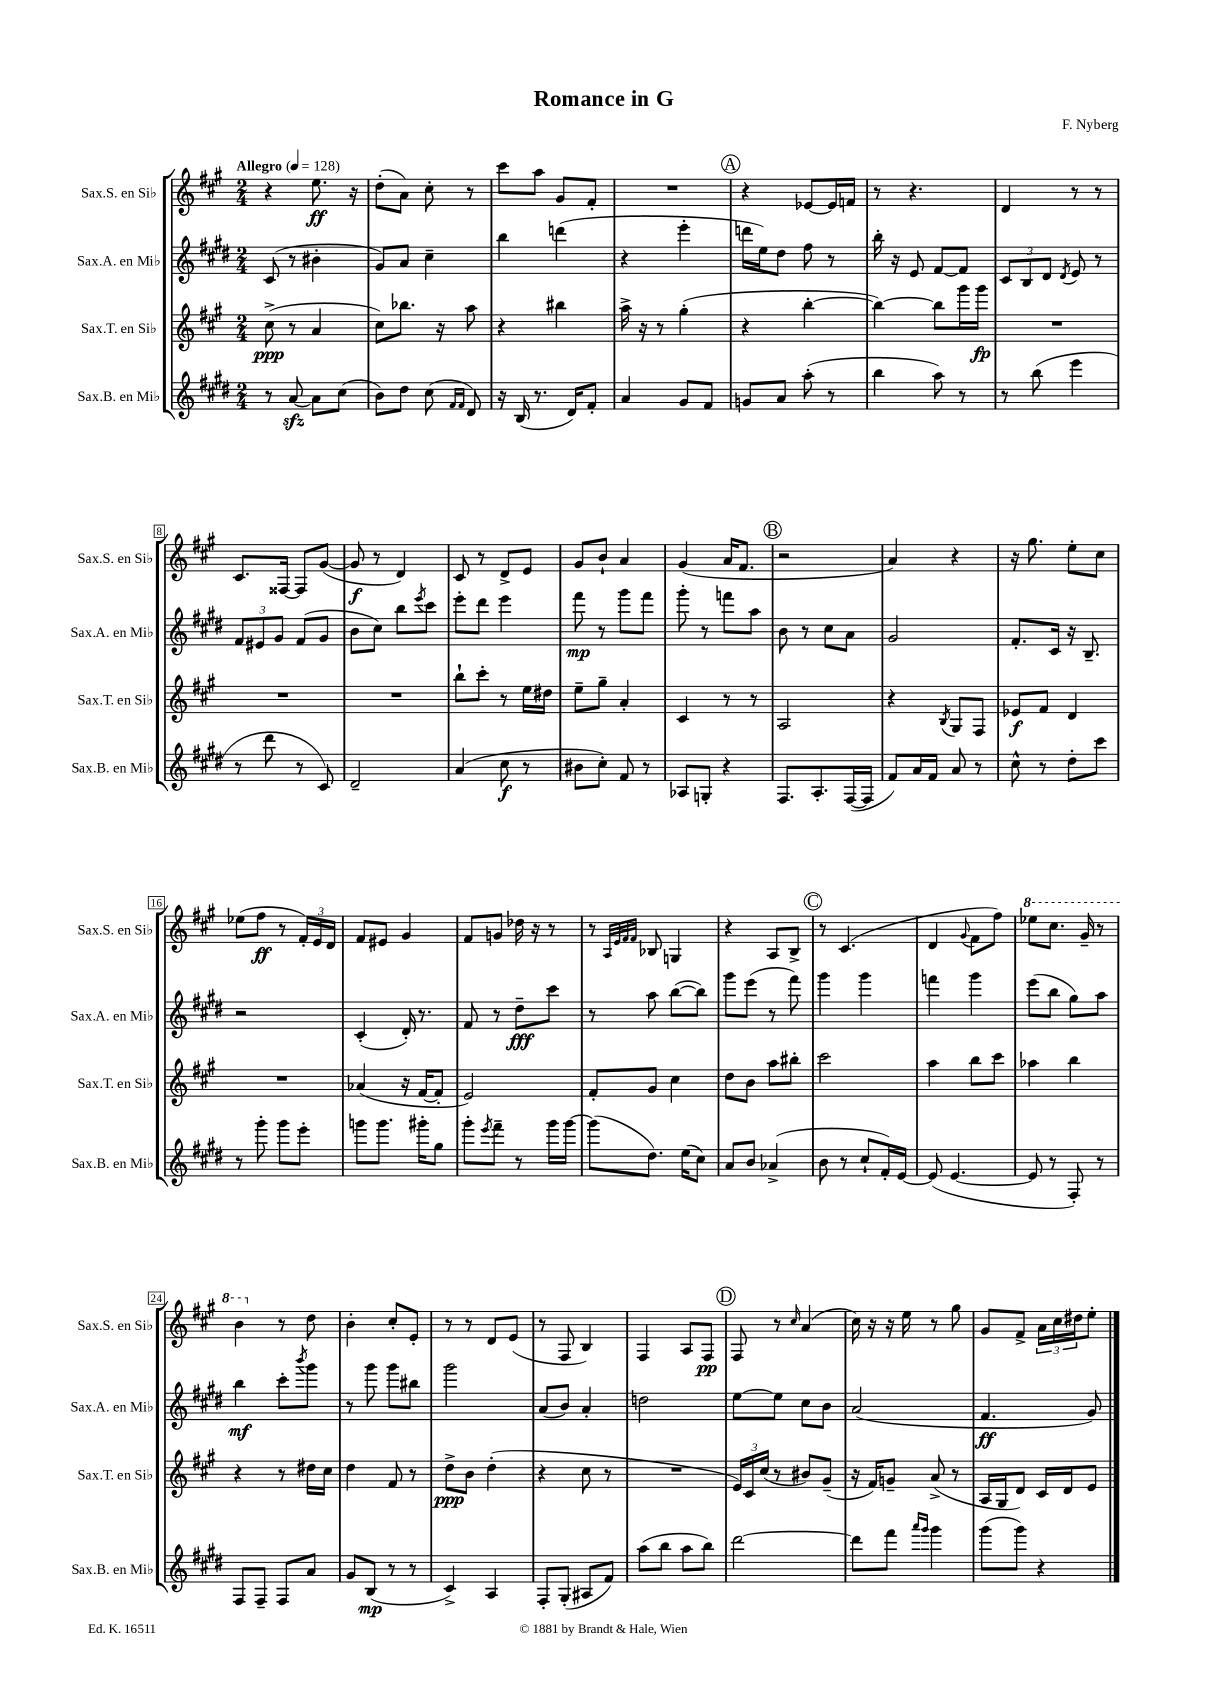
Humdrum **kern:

**kern	**kern	**kern	**kern
*staff4	*staff3	*staff2	*staff1
*clefG2	*clefG2	*clefG2	*clefG2
*k[f#c#g#d#]	*k[f#c#g#]	*k[f#c#g#d#]	*k[f#c#g#]
*M2/4	*M2/4	*M2/4	*M2/4
*MM128	*MM128	*MM128	*MM128
8r	(8cc#^	(8c#	4r
[8a	8r	8r	.
8a]	4a	4b#'	8.ee
(8cc#	.	.	.
.	.	.	16r
=	=	=	=
8b)	8cc#)	8g#)	(8dd'
8dd#	8.bb-	8a	8a)
(8cc#	.	4cc#~	8cc#'
.	16r	.	.
16qqf#	.	.	.
16qqf#	.	.	.
8d#)	8aa	.	8r
=	=	=	=
16r	4r	4bb	8ccc#
(16B	.	.	.
8.r	.	.	8aa
.	4bb#	(4ddd	8g#
16d#)	.	.	.
8f#'	.	.	8f#'
=	=	=	=
4a	16aa^	4r	2r
.	16r	.	.
.	8r	.	.
8g#	(4gg#'	4eee'	.
8f#	.	.	.
=	=	=	=
8g	4r	16ddd	4r
.	.	16ee)	.
8a	.	8dd#	.
(8aa'	[4bb'	8ff#	[8e-
8r	.	8r	16e-]
.	.	.	16f
=	=	=	=
4bb	4bb_)	16bb'	8r
.	.	16r	.
.	.	8e	4.r
8aa)	8bb]	[8f#	.
8r	16ggg#	8f#]	.
.	16ggg#	.	.
=	=	=	=
8r	2r	12c#	4d
.	.	12B	.
(8bb	.	.	.
.	.	12d#	.
.	.	8qd#	.
4eee	.	8e	8r
.	.	8r	8r
=	=	=	=
8r	2r	12f#	8.c#
.	.	12e#	.
8ddd#	.	.	.
.	.	12g#	.
.	.	.	[16F##
8r	.	(8f#	8F##]
8c#)	.	8g#	([8g#
=	=	=	=
2d#~	2r	8b	8g#]
.	.	8cc#)	8r
.	.	8bb	4d)
.	.	8qeee	.
.	.	8ccc#	.
=	=	=	=
(4a	8bb`	8eee'	8c#
.	8ccc#'	8ddd#	8r
8cc#	8r	4eee	8d^
8r	16ee	.	8e
.	16dd#	.	.
=	=	=	=
8b#	8ee~	8fff#	8g#
8cc#')	8gg#~	8r	8b`
8f#	4a'	8ggg#	4a
8r	.	8fff#	.
=	=	=	=
8A-	4c#	8ggg#'	(4g#
8G'	.	8r	.
4r	8r	8fff	16a
.	.	.	8.f#
.	8r	8aa	.
=	=	=	=
8.F#	2A	8b	2r
.	.	8r	.
8.A'	.	.	.
.	.	8cc#	.
([16F#	.	8a	.
16F#]	.	.	.
=	=	=	=
8f#)	4r	2g#	4a)
16a	.	.	.
16f#	.	.	.
.	8qB	.	.
8a	8G#	.	4r
8r	8F#	.	.
=	=	=	=
8cc#^^	8e-	8.f#'	16r
.	.	.	8.gg#
8r	8f#	.	.
.	.	16c#	.
8dd#'	4d	16r	8ee'
.	.	8.B~	.
8ccc#	.	.	8cc#
=	=	=	=
8r	2r	2r	(8ee-
8ggg#'	.	.	8ff#
8ggg#	.	.	8r
8eee'	.	.	24f#')
.	.	.	24e
.	.	.	24d
=	=	=	=
8ggg	(4a-	(4c#'	8f#
8.ggg	.	.	8e#
.	16r	16d#')	4g#
16ggg#'	[16f#	8.r	.
8gg#	8f#']	.	.
=	=	=	=
8ggg#'	2e)	8f#	8f#
8qeee	.	.	.
8fff#~	.	8r	8g
8r	.	8dd#~	16dd-
.	.	.	16r
16ggg#	.	8ccc#	8r
[16ggg#	.	.	.
=	=	=	=
(8ggg#]	8f#'	8r	8r
.	.	.	32qqA
.	.	.	32qqe
.	.	.	32qqf#
.	.	.	32qqf#
8.dd#)	8g#	8aa	8B-
.	4cc#	([8bb	4G
(16ee	.	.	.
8cc#)	.	8bb])	.
=	=	=	=
8a	8dd	8ggg#	4r
8b	8b	(8eee	.
(4a-^	8aa	8r	8A
.	8bb#'	8fff#)	8B^
=	=	=	=
8b	2ccc#	4ggg#	8r
8r	.	.	(4.c#
8cc#`	.	4ggg#	.
16f#')	.	.	.
[16e	.	.	.
=	=	=	=
(8e]	4aa	4fff	4d
[4.e	.	.	.
.	.	.	8qqg#
.	8bb	4ggg#	8f#
.	8ccc#	.	8ff#)
=	=	=	=
8e]	4aa-	(8eee	8eee-
8r	.	8bb	8.ccc#
8F#')	4bb	8gg#)	.
.	.	.	16gg#~
8r	.	8aa	8r
=	=	=	=
8F#	4r	4bb	4bb
8F#~	.	.	.
8F#	8r	8ccc#'	8r
.	.	8qbbb	.
8a	16dd#	8ggg#	8dd
.	16cc#	.	.
=	=	=	=
8g#	4dd	8r	4b'
(8B	.	8ggg#	.
8r	8f#	8ggg#	8cc#'
8r	8r	8bb#	8e'
=	=	=	=
4c#^)	8dd^	2ggg#	8r
.	8b	.	8r
4A	(4dd'	.	8d
.	.	.	(8e
=	=	=	=
8F#'	4r	(8a	8r
(8G#'	.	8b)	8F#
8A#	8cc#	4a'	4B)
8f#)	8r	.	.
=	=	=	=
(8aa	2r	2dd	4F#
8bb	.	.	.
8aa	.	.	8A
8bb)	.	.	8F#
=	=	=	=
[2ddd#	24e)	[8ee	8F#
.	24c#	.	.
.	(24cc#	.	.
.	8r	8ee]	8r
.	.	.	16qqcc#
.	8b#)	8cc#	(4a
.	(8g#~	8b	.
=	=	=	=
8ddd#]	16r	(2a	16cc#)
.	16f#)	.	16r
8fff#	8g~	.	16r
.	.	.	16ee
16qqaaa	.	.	.
16qqggg#	.	.	.
4ggg#	(8a^	.	8r
.	8r	.	8gg#
=	=	=	=
(8ggg#	16A	4.f#	8g#
.	16G#	.	.
8ggg#)	8d)	.	8f#^
4r	16c#	.	24a
.	.	.	24cc#
.	16d	.	.
.	.	.	24dd#
.	8e	8g#)	8ee'
==	==	==	==
*-	*-	*-	*-
